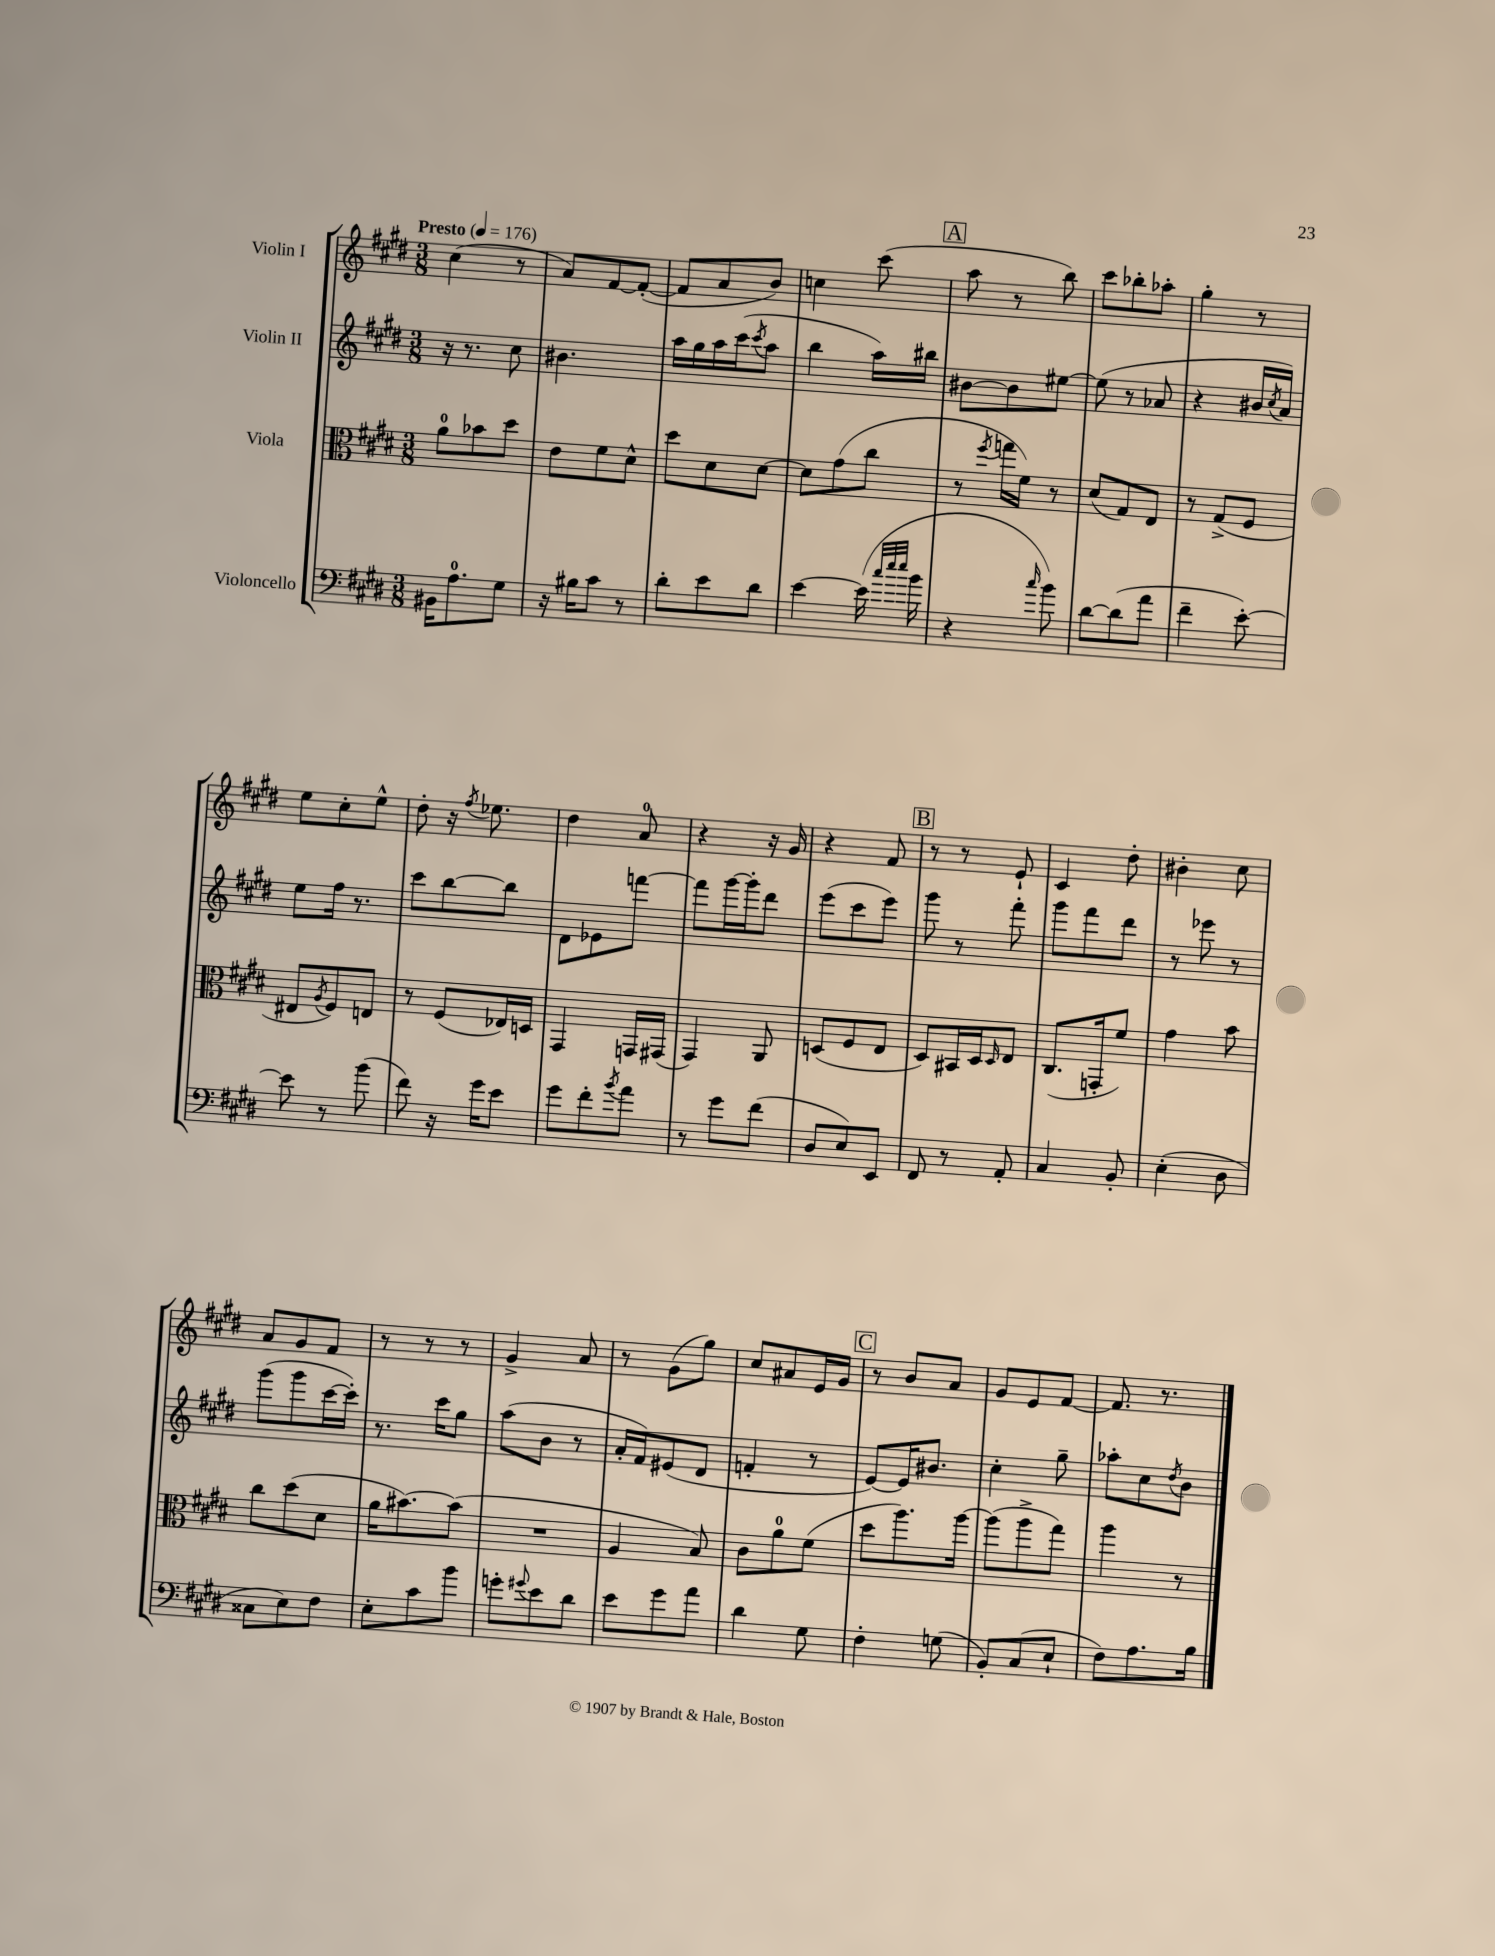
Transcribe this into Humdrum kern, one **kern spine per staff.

**kern	**kern	**kern	**kern
*part4	*part3	*part2	*part1
*staff4	*staff3	*staff2	*staff1
*I"Violoncello	*I"Viola	*I"Violin II	*I"Violin I
*clefF4	*clefC3	*clefG2	*clefG2
*k[f#c#g#d#]	*k[f#c#g#d#]	*k[f#c#g#d#]	*k[f#c#g#d#]
*M3/8	*M3/8	*M3/8	*M3/8
*MM176	*MM176	*MM176	*MM176
=1	=1	=1	=1
!	!	!	!LO:TX:a:B:t=Presto
16BB#X\KL	8a\L	16r	(4cc#\
8.A\	.	8.r	.
.	8b-X\	.	.
8G#\J	8dd#\J	8cc#\	8r
=2	=2	=2	=2
16r	8e\L	4.b#X\	8a/L)
16B#X\KL	.	.	.
8c#\J	8f#\	.	[8f#/
8r	8d#^^\J	.	(8f#'/J_
=3	=3	=3	=3
8d#'\L	8dd#\L	16aa\LL	8f#/L]
.	.	16gg#\	.
8e\	8d#\	16aa\	8a/
.	.	(16ccc#\J	.
.	.	8qccc#/	.
8d#\J	[8d#\J	8aa\J	8b/J)
=4	=4	=4	=4
[4e\	8d#\L]	4bb\	4ccn\
.	(8g#\	.	.
(16e\]	8cc#\J	16aa\LL)	(8ccc#\
32qqcc#/LLL	.	.	.
32qqee/	.	.	.
32qqee/JJJ	.	.	.
16b\	.	16bb#X\JJ	.
!!LO:REH:place=s1:t=A
=5	=5	=5	=5
4r	8r	[8b#X\L	8aa\
.	8qff#/	.	.
.	16ggn\LL	8b#\]	8r
.	16f#\JJ)	.	.
16qqcc#/	.	.	.
8b\)	8r	[8ee#X\J	8bb\)
=6	=6	=6	=6
[8d#\L	(8d#/L	(8ee#\]	8ccc#\L
(8d#\]	8G#/)	8r	8bb-X'\
8a\J	8E/J	8a-X/	8aa-X'\J
=7	=7	=7	=7
4f#~\	8r	4r	4gg#'\
.	(8G#^/L	.	.
[8e'\)	8F#/J	16b#X/LL	8r
.	.	8qcc#/	.
.	.	16a/JJ)	.
!!LO:LB:g=z
=8	=8	=8	=8
8e\]	8E#X/L	8ee\L	8ee\L
.	8qA/	.	.
8r	8F#/)	16ff#\Jk	8cc#'\
.	.	8.r	.
(8b\	8En/J	.	8ee^^\J
=9	=9	=9	=9
8f#\)	8r	8ccc#\L	8dd#'\
16r	(8F#/L	[8bb\	16r
.	.	.	8qff#/
16g#\KL	.	.	8.ee-X\
8e\J	16E-X/L)	8bb\J]	.
.	16Dn/JJ	.	.
=10	=10	=10	=10
8g#\L	4GG#/	8d#\L	4dd#\
8f#'\	.	8e-X\	.
8qb/	.	.	.
8a\J	16GGn/LL	[8fffn\J	8a/
.	(16GG#X/JJ	.	.
=11	=11	=11	=11
8r	4GG#/)	8fff\L]	4r
8g#\L	.	[16ggg#\L	.
.	.	16ggg#'\J]	.
(8f#\J	8AA/	8ddd#\J	16r
.	.	.	16g#/
=12	=12	=12	=12
8D#/L	(8Dn/L	(8eee\L	4r
8E/)	8F#/	8ccc#\	.
8EE/J	8E/J	8eee\J)	8f#/
!!LO:REH:place=s1:t=B
=13	=13	=13	=13
8FF#/	8D#/L)	8ggg#\	8r
8r	16BB#X/L	8r	8r
.	16D#/J	.	.
.	16qqD#/	.	.
8AA'/	8E/J	8fff#'\	8e`/
=14	=14	=14	=14
4C#/	(8.C#/L	8ggg#\L	4c#/
.	.	8fff#\	.
.	16GGn'/k	.	.
8BB'/	8f#/J)	8ddd#\J	8dd#'\
=15	=15	=15	=15
(4E'\	4g#\	8r	4b#X'\
.	.	8eee-X\	.
8D#\	8b\	8r	8cc#\
!!LO:LB:g=z
=16	=16	=16	=16
8C##X\L	8cc#\L	(8ggg#\L	8a/L
8E\)	(8dd#\	8ggg#\	8g#/
8F#\J	8d#\J	[16ccc#\L	8f#/J
.	.	16ccc#'\JJ])	.
=17	=17	=17	=17
8E'\L	16a\KL	8.r	8r
.	[8.b#X\)	.	.
8c#\	.	.	8r
.	.	16ccc#\KL	.
8b\J	(8b#\J]	8gg#\J	8r
=18	=18	=18	=18
8gn'\L	4.r	(8aa\L	4g#^/
8qqg#X/	.	.	.
8e\	.	8b\J	.
8d#\J	.	8r	8a/
=19	=19	=19	=19
8e\L	4A/	16a'/LL	8r
.	.	16f#/J)	.
8g#\	.	(8e#X/	(8g#\L
8a\J	8B/)	8d#/J	8gg#\J)
=20	=20	=20	=20
4d#\	8c#\L	4fn'/	8cc#/L
.	8a\	.	8a#X/
8G#\	(8f#\J	8r	16e/L
.	.	.	16g#/JJ
!!LO:REH:place=s1:t=C
=21	=21	=21	=21
4F#'\	8dd#\L	[8e/L)	8r
.	8.aa\)	16e/K]	8b/L
.	.	8.b#X/J	.
(8Gn\	.	.	8a/J
.	[16aa\Jk	.	.
=22	=22	=22	=22
8BB'/L)	(8aa\L]	4cc#'\	8g#/L
(8C#/	8aa^\	.	8e/
8E`/J	8gg#\J)	8gg#~\	[8f#/J
=23	=23	=23	=23
8F#\L)	4aa\	8aa-X'\L	8.f#/]
8.A\	.	8cc#\	.
.	.	.	8.r
.	.	8qdd#/	.
.	8r	8b\J	.
16B\Jk	.	.	.
==	==	==	==
*-	*-	*-	*-
